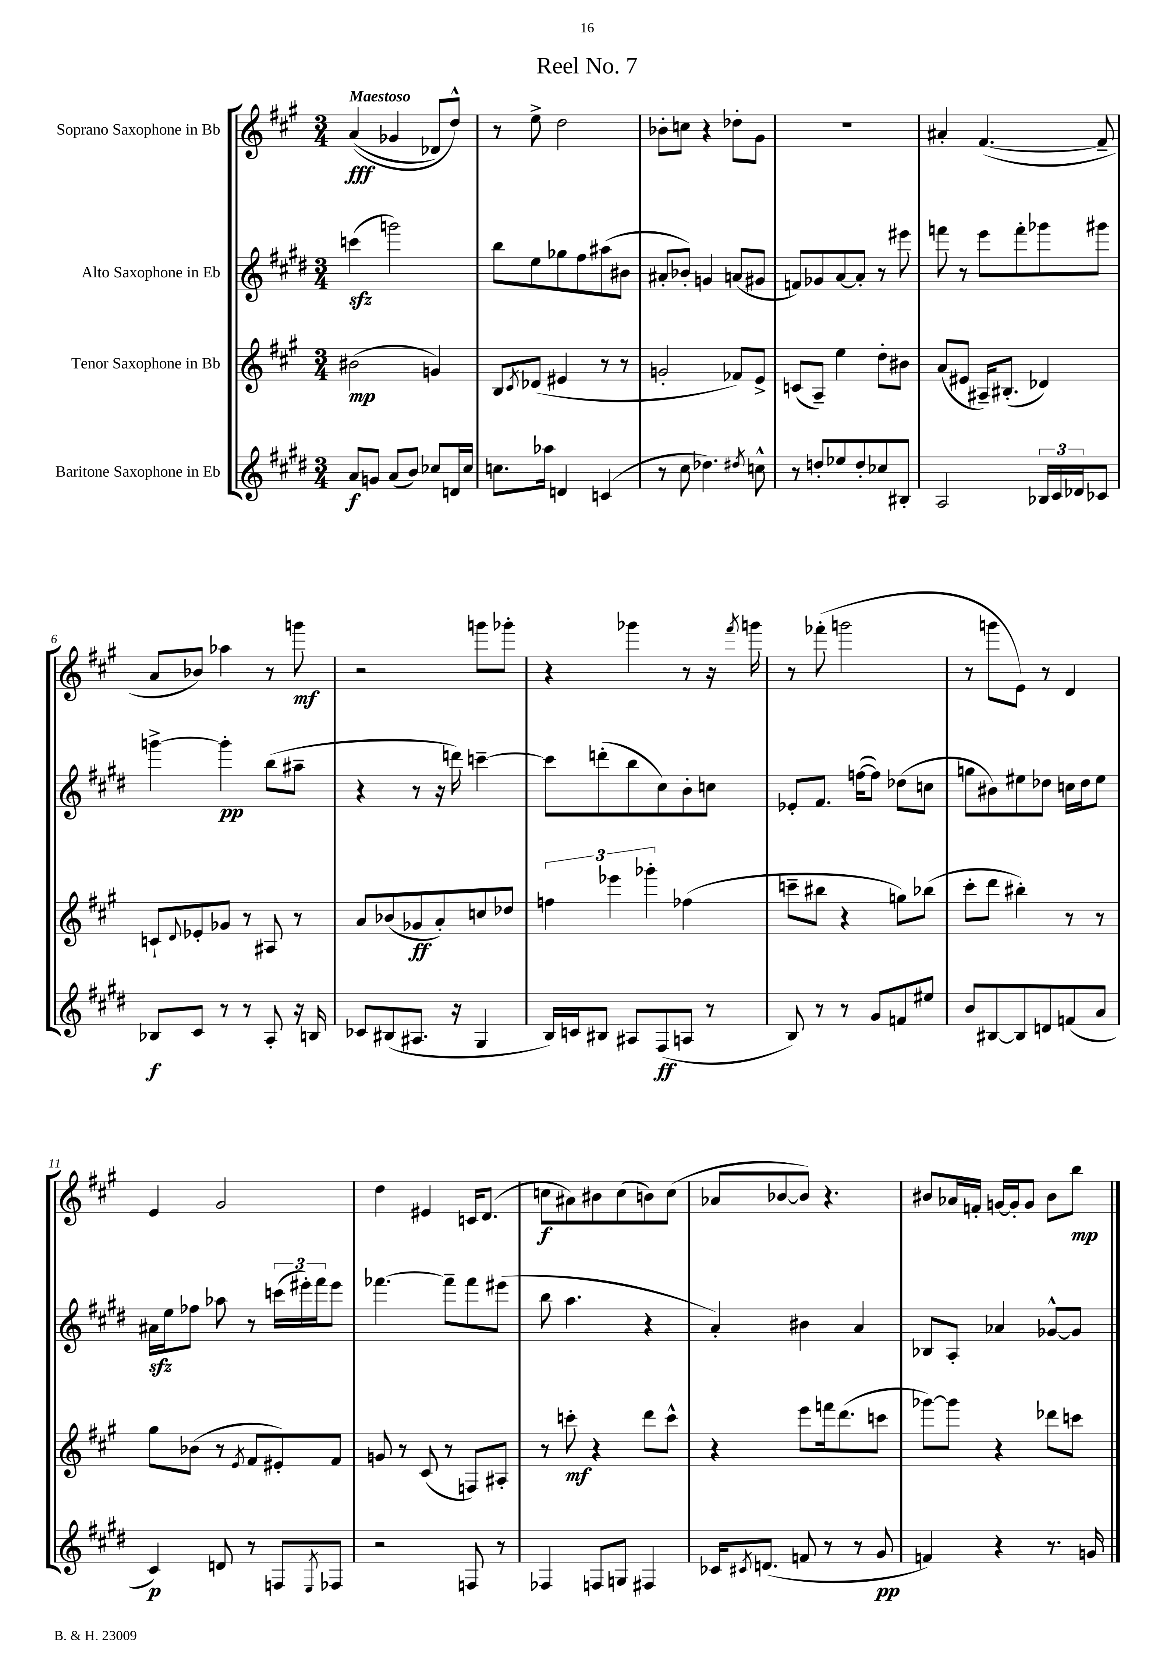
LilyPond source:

\header { title = "Reel No. 7" }
<<
\new StaffGroup <<
\new Staff = "s0" \with { instrumentName = "Soprano Saxophone in Bb" } {
    \clef treble \key a \major \numericTimeSignature \time 3/4 \tempo "Maestoso"
    a'4\fff(\( ges'4 des'8) d''8-^\) |
    r8 e''8-> d''2 |
    bes'8-. c''8 r4 des''8-. gis'8 |
    R2. |
    ais'4-. fis'4.~( fis'8-- |
    a'8 bes'8) aes''4 r8 g'''8\mf |
    r2 g'''8 ges'''8-. |
    r4 ges'''4 r8 r16 \acciaccatura { fis'''8 } g'''16 |
    r8 fes'''8-.( g'''2 |
    r8 g'''8 e'8) r8 d'4 |
    e'4 gis'2 |
    d''4 eis'4 c'16 d'8.( |
    c''8\f ais'8) bis'8 c''8( b'8) c''8( |
    aes'8 bes'8~ bes'8) r4. |
    bis'8 aes'16 f'16-. g'16~ g'16-. g'8 bis'8 b''8\mp \bar "|." |
}
\new Staff = "s1" \with { instrumentName = "Alto Saxophone in Eb" } {
    \clef treble \key e \major \numericTimeSignature \time 3/4
    c'''4\sfz( g'''2) |
    b''8 e''8 ges''8 fis''8 ais''8( bis'8 |
    ais'8-. bes'8-.) g'4 a'8( gis'8 |
    f'8) ges'8 a'8~ a'8-. r8 eis'''8 |
    f'''8 r8 e'''8 f'''8-. ges'''8 gis'''8 |
    g'''4~-> g'''4-.\pp b''8( ais''8-- |
    r4 r8 r16 d'''16) c'''4~-- |
    c'''8 d'''8-.( b''8 cis''8) b'8-. c''8 |
    ees'8-. fis'8. f''16~( f''8) des''8( c''8 |
    g''8 bis'8) eis''8 des''8 c''16 des''16 eis''8 |
    ais'16\sfz e''16 fes''8 aes''8 r8 \tuplet 3/2 { c'''16( eis'''16-.) fis'''16 } eis'''8 |
    fes'''4.~ fes'''8-- fes'''8 eis'''8( |
    b''8 a''4. r4 |
    a'4-.) bis'4 a'4 |
    bes8 a8-. aes'4 ges'8~-^ ges'8 \bar "|." |
}
\new Staff = "s2" \with { instrumentName = "Tenor Saxophone in Bb" } {
    \clef treble \key a \major \numericTimeSignature \time 3/4
    bis'2\mp( g'4) |
    b8 \acciaccatura { cis'8 } des'8( eis'4 r8 r8 |
    g'2-. fes'8) e'8-> |
    c'8( a8--) e''4 d''8-. bis'8 |
    a'8( eis'8 ais16--) bis8.-.( des'4) |
    c'8-! \appoggiatura { d'8 } ees'8-. ges'8 r8 ais8 r8 |
    a'8 bes'8( ges'8\ff a'8-.) c''8 des''8 |
    \tuplet 3/2 { f''4 ees'''4 ges'''4-. } fes''4( |
    c'''8-- bis''8 r4 g''8) bes''8( |
    cis'''8-. d'''8 bis''4-.) r8 r8 |
    gis''8 bes'8( r8 \acciaccatura { e'8 } fis'8 eis'8-.) fis'8 |
    g'8 r8 cis'8( r8 f8) ais8-. |
    r8 c'''8-.\mf r4 d'''8 c'''8-^ |
    r4 e'''8 f'''16 d'''8.( c'''8 |
    ges'''8~) ges'''8 r4 des'''8 c'''8 \bar "|." |
}
\new Staff = "s3" \with { instrumentName = "Baritone Saxophone in Eb" } {
    \clef treble \key e \major \numericTimeSignature \time 3/4
    a'8\f g'8 a'8( b'8) ces''8 d'16 ces''16 |
    c''8. aes''16 d'4 c'4( |
    r8 cis''8 des''4.) \acciaccatura { dis''8 } c''8-^ |
    r8 d''8-. ees''8 d''8-. ces''8 bis8-. |
    a2 \tuplet 3/2 { bes16 cis'16 des'16 } ces'8 |
    bes8\f cis'8 r8 r8 a8-. r16 b16 |
    ces'8 bis8( ais8. r16 gis4 |
    b16) c'16 bis8 ais8 fis8\ff( a8 r8 |
    b8) r8 r8 gis'8 f'8 eis''8 |
    b'8 bis8~ bis8 d'8 f'8( a'8 |
    cis'4\p) d'8 r8 f8 \acciaccatura { e8 } fes8 |
    r2 f8 r8 |
    fes4 f8 g8 fis4 |
    ces'16 \acciaccatura { cis'8 } d'8.( f'8 r8 r8 gis'8\pp |
    f'4) r4 r8. g'16 \bar "|." |
}
>>
>>
